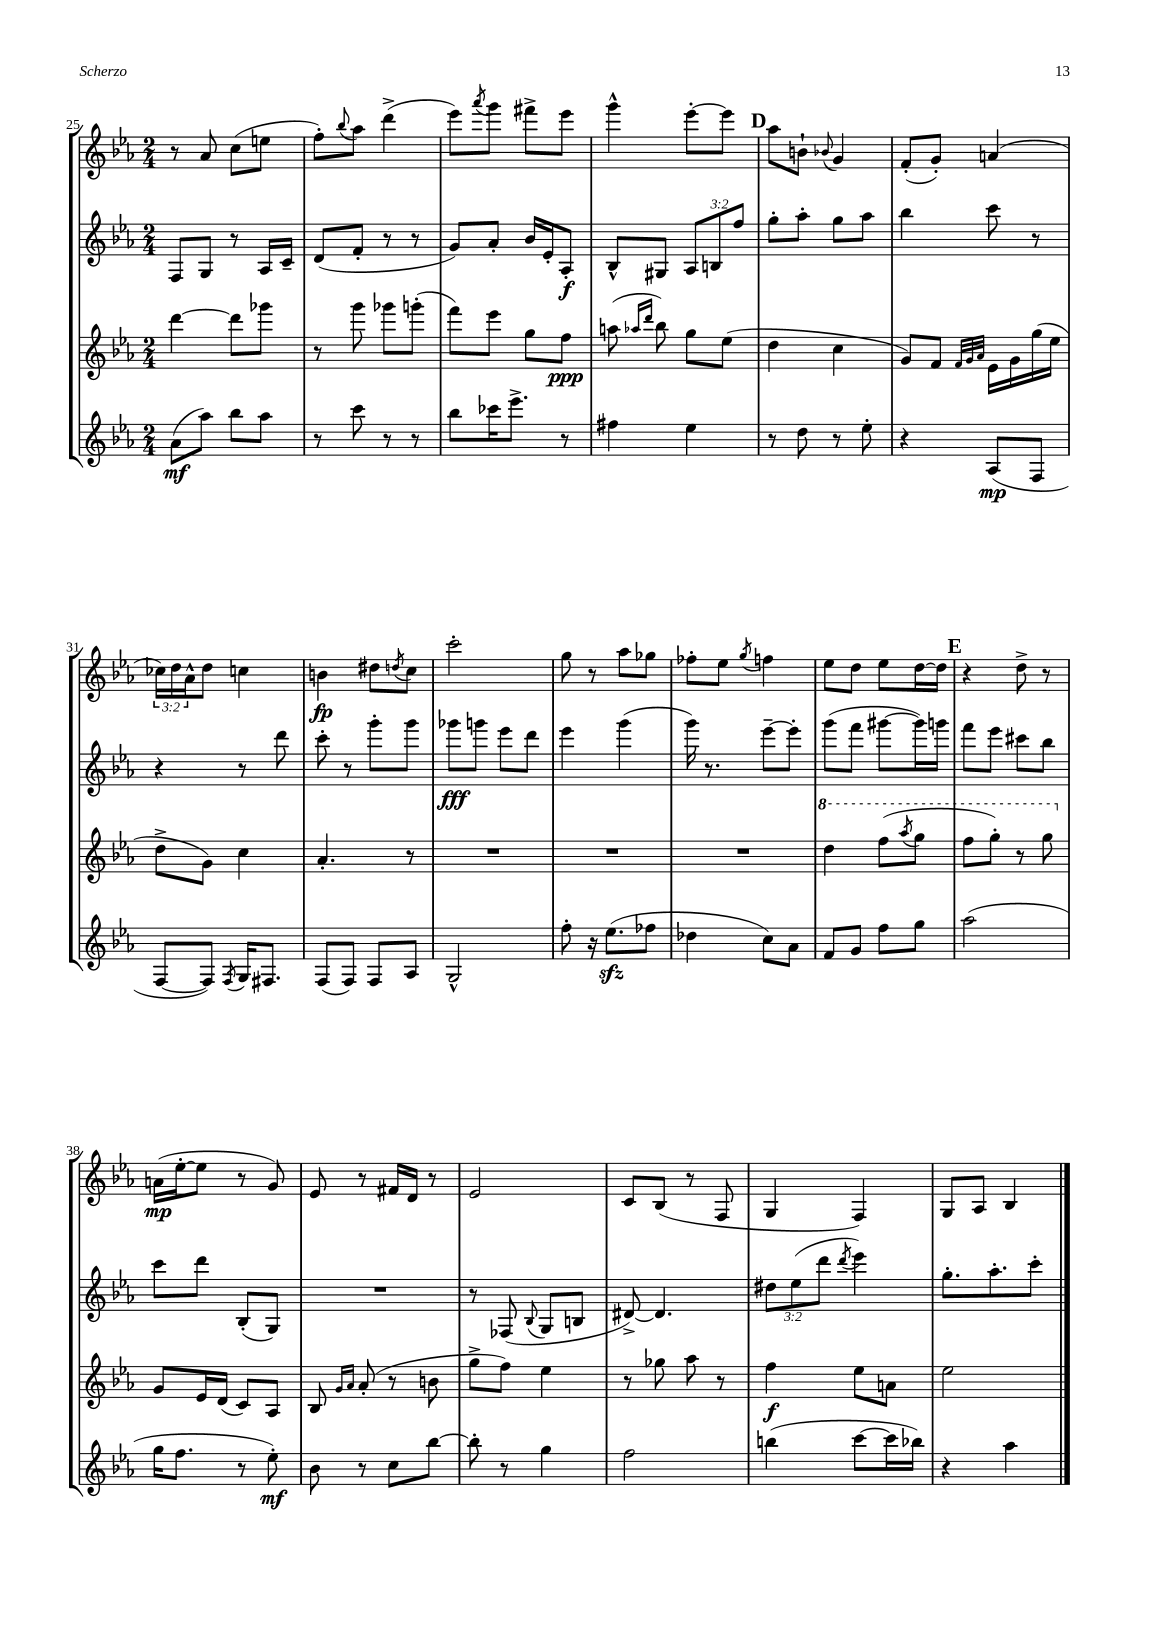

**kern	**kern	**kern	**kern
*staff4	*staff3	*staff2	*staff1
*clefG2	*clefG2	*clefG2	*clefG2
*k[b-e-a-]	*k[b-e-a-]	*k[b-e-a-]	*k[b-e-a-]
*M2/4	*M2/4	*M2/4	*M2/4
(8a-	[4ddd	8F	8r
8aa-)	.	8G	8a-
8bb-	8ddd]	8r	(8cc
8aa-	8ggg-	16A-	8ee
.	.	16c~	.
=	=	=	=
8r	8r	(8d	8ff')
.	.	.	8qqbb-
8ccc	8ggg	8f'	8aa-
8r	8ggg-	8r	(4ddd^
8r	(8ggg'	8r	.
=	=	=	=
8bb-	8fff)	8g)	8eee-)
.	.	.	8qaaa-
16ccc-	8eee-	8a-'	8ggg
8.eee-^	.	.	.
.	8gg	16b-	8fff#^
.	.	16e-'	.
8r	8ff	8A-'	8eee-
=	=	=	=
4ff#	(8aa	8B-^^	4ggg^^
.	16qqaa-	.	.
.	16qqddd	.	.
.	8bb-)	8G#	.
4ee-	8gg	12A-	[8eee-'
.	.	12B	.
.	(8ee-	.	8eee-]
.	.	12ff	.
=	=	=	=
8r	4dd	8gg'	8aa-
8dd	.	8aa-'	8b`
.	.	.	8qqb-
8r	4cc	8gg	4g
8ee-'	.	8aa-	.
=	=	=	=
4r	8g)	4bb-	(8f'
.	8f	.	8g')
.	32qqf	.	.
.	32qqg	.	.
.	32qqa-	.	.
(8A-	16e-	8ccc	(4a
.	16g	.	.
8F	(16gg	8r	.
.	16ee-	.	.
=	=	=	=
[8F	8dd^	4r	24cc-)
.	.	.	24dd
.	.	.	24a-^^
8F])	8g)	.	8dd
8qF	.	.	.
16G	4cc	8r	4cc
8.F#	.	.	.
.	.	8ddd	.
=	=	=	=
(8F	4.a-'	8ccc'	4b
8F)	.	8r	.
8F	.	8ggg'	8dd#
.	.	.	8qdd
8A-	8r	8ggg	8cc
=	=	=	=
2G^^	2r	8ggg-	2ccc'
.	.	8ggg	.
.	.	8eee-	.
.	.	8ddd	.
=	=	=	=
8ff'	2r	4eee-	8gg
16r	.	.	8r
(8.ee-	.	.	.
.	.	(4ggg	8aa-
8ff-	.	.	8gg-
=	=	=	=
4dd-	2r	16ggg)	8ff-'
.	.	8.r	.
.	.	.	8ee-
.	.	.	8qgg
8cc)	.	[8eee-~	4ff
8a-	.	8eee-']	.
=	=	=	=
8f	4ddd	(8ggg	8ee-
8g	.	8fff	8dd
8ff	(8fff	[8ggg#	8ee-
.	8qaaa-	.	.
8gg	8ggg	16ggg#])	[16dd
.	.	16ggg	16dd]
=	=	=	=
(2aa-	8fff	8fff	4r
.	8ggg')	8eee-	.
.	8r	8ccc#	8dd^
.	8ggg	8bb-	8r
=	=	=	=
16gg	8g	8ccc	(16a
8.ff	.	.	[16ee-'
.	16e-	8ddd	8ee-]
.	(16d	.	.
8r	8c)	(8B-'	8r
8ee-')	8A-	8G)	8g)
=	=	=	=
8b-	8B-	2r	8e-
.	16qqg	.	.
.	16qqa-	.	.
8r	(8a-'	.	8r
8cc	8r	.	16f#
.	.	.	16d
[8bb-	8b	.	8r
=	=	=	=
8bb-']	8gg^	8r	2e-
8r	8ff)	(8F-	.
.	.	8qqB-	.
4gg	4ee-	8G	.
.	.	8B	.
=	=	=	=
2ff	8r	[8d#^)	8c
.	8gg-	4.d#]	(8B-
.	8aa-	.	8r
.	8r	.	8F
=	=	=	=
(4bb	4ff	12dd#	4G
.	.	(12ee-	.
.	.	12ddd	.
.	.	8qddd	.
[8ccc	8ee-	4eee-)	4F)
16ccc]	8a	.	.
16bb-)	.	.	.
=	=	=	=
4r	2ee-	8.gg'	8G
.	.	.	8A-
.	.	8.aa-'	.
4aa-	.	.	4B-
.	.	8ccc'	.
==	==	==	==
*-	*-	*-	*-
